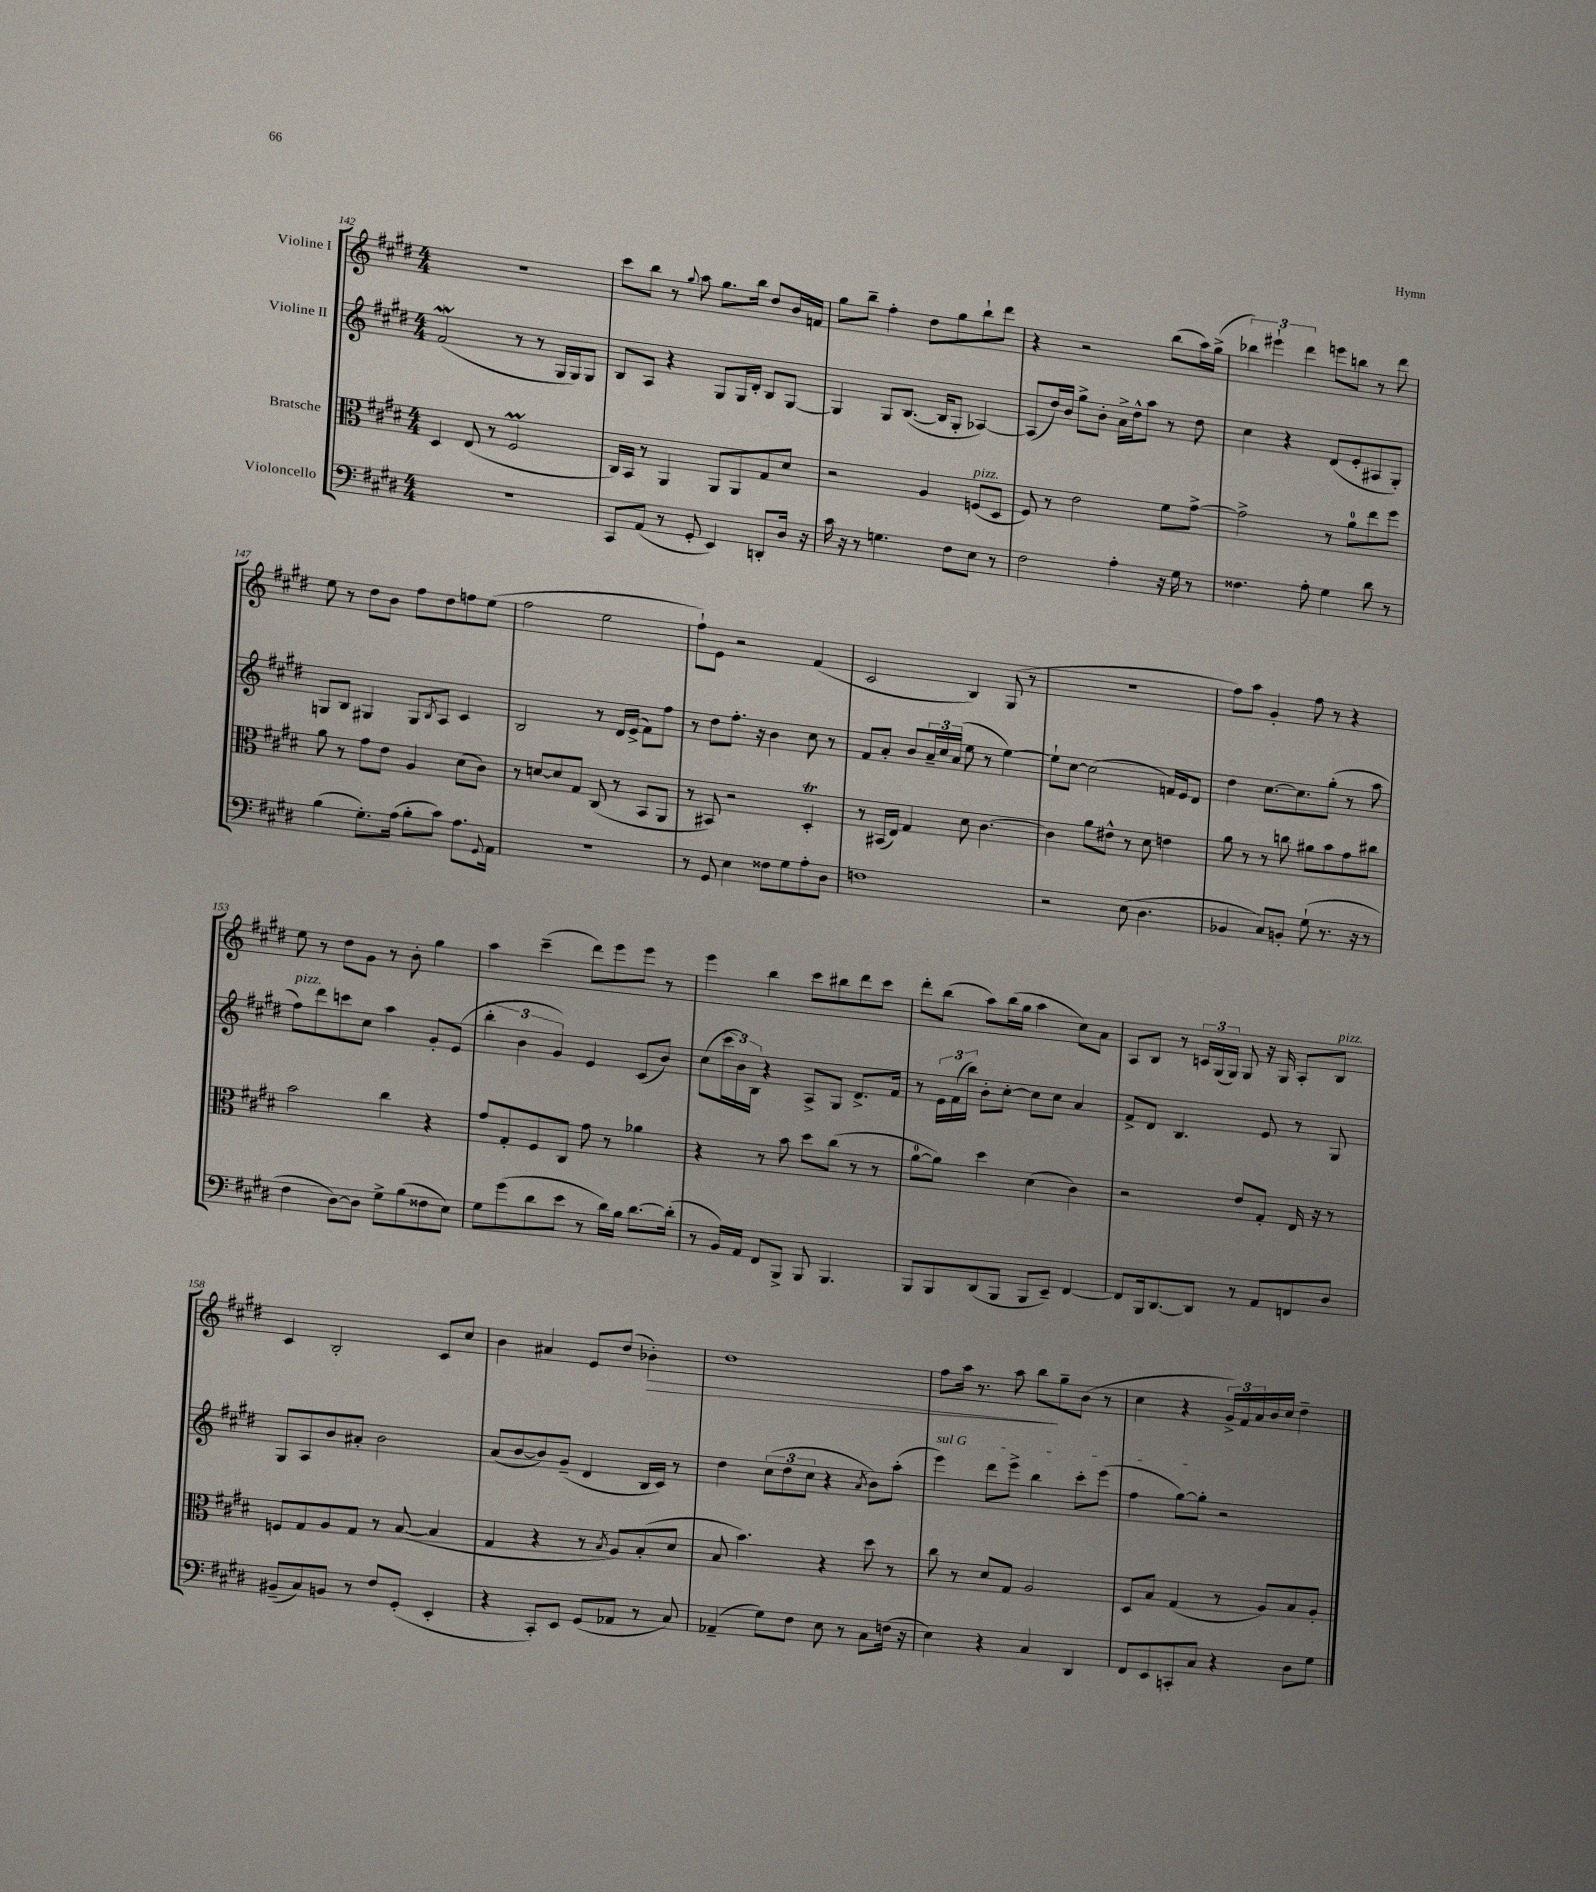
<<
\new StaffGroup <<
\new Staff = "s0" \with { instrumentName = "Violine I" } {
    \clef treble \key e \major \numericTimeSignature \time 4/4
    R1 |
    cis'''8 b''8 r8 \appoggiatura { gis''8 } a''8 gis''8. b''16 dis''8 b'16 f'16 |
    gis''8 b''8-- fis''4-. dis''8 gis''8 b''8-! dis'''8 |
    r4 r2 b''8( a''16) gis''16->( |
    \tuplet 3/2 { bes''4) eis'''4-! dis'''4 } e'''8 b''8 r8 dis'''8 |
    e''8 r8 dis''8 b'8 fis''8 dis''8 f''8 e''8( |
    fis''2 e''2 |
    fis''8-!) e'8 r2 fis'4( |
    cis'2 b4) gis8( r8 |
    r1 |
    fis''8) a''8 gis'4-. fis''8 r8 r4 |
    e''8 r8 dis''8 gis'8 r8 b'8-. gis''4 |
    a''4 cis'''4--( dis'''8) e'''8 e'''8 r8 |
    e'''4 b''4 cis'''8 bis''8 dis'''8 cis'''8 |
    dis'''8-. b''8( a''8) b''16( gis''16 a''4 cis''8) a'8 |
    a8 b8 r8 \tuplet 3/2 { c'16 gis16( gis16) } gis8 r16 gis16 a8-. b8^\markup { \italic "pizz." } |
    cis'4 b2-. cis'8 cis''8 |
    b'4 ais'4 e'8 dis''8( bes'4-.\>) |
    dis''1 |
    fis''8 a''16 r8. a''8 b''8\! gis''8-- b'8( r8 |
    cis''4 r4 \tuplet 3/2 { gis'16->) fis'16 a'16 } b'16 cis''16 dis''4-- \bar "|." |
}
\new Staff = "s1" \with { instrumentName = "Violine II" } {
    \clef treble \key e \major \numericTimeSignature \time 4/4
    fis'2\mordent( r8 r8 gis16 gis16) gis8 |
    b8 a8 r4 gis8 gis16 dis'16-. b8 gis8~ |
    gis4 gis8 b8.~( b16 gis8-. aes4~) |
    aes8( dis''16) b'16 gis''8-> b'8-. a'16-> dis''16-^ a''8 r8 dis''8 |
    cis''4 r4 dis'8( e'8-. ais8 gis8-.) |
    g8 b8 gis4 gis8 \acciaccatura { b8 } a8 cis'4 |
    b2 r8 dis'16 e'16->( fis'8) fis''8 |
    r8 dis''8 fis''8.-. r16 b'4 cis''8 r8 |
    fis'8 a'8-. b'8 \tuplet 3/2 { a'16-- cis''16 a'16( } e''8 r8 e''4~) |
    e''8-! cis''8~ cis''2( f'16) e'16 dis'8 |
    dis''4 cis''8.~ cis''8. gis''8-.( r8 a''8 |
    fis''8^\markup { \italic "pizz." }) dis'''8 c'''8 cis''8 a''4 gis'8-. e'8( |
    \tuplet 3/2 { b''4-. b'4 gis'4) } e'4 cis'8( b'8) |
    cis''8( \tuplet 3/2 { cis'''16 b'16) b16 } r4 a8-> gis8 dis'8.-> fis'16 |
    r8 \tuplet 3/2 { e'16 fis'16( b''16) } b'8-. cis''8~-. cis''8 cis''8 a'4 |
    fis'8-> dis'8 b4. e'8 r8 gis8 |
    gis8 a8 b'8 ais'8-. b'2 |
    a'8( b'8~ b'8) gis'8--( dis'4 b16 cis'16) r8 |
    dis''4 \tuplet 3/2 { cis''8( dis''8 cis''8 } r4 \acciaccatura { a'8 } b'8) a''8-.( |
    \once \override TextSpanner.bound-details.left.text = \markup { \italic "sul G" } e'''4\startTextSpan) dis'''8 e'''8-> b''4 cis'''8-. e'''8( |
    fis''4 gis''8~) gis''8-.\stopTextSpan r2 \bar "|." |
}
\new Staff = "s2" \with { instrumentName = "Bratsche" } {
    \clef alto \key e \major \numericTimeSignature \time 4/4
    dis4 e8( r8 fis2\prall |
    cis16) b,16 r8 a,4 a,8 a,8 gis8 dis'8 |
    r2 a4 f8^\markup { \italic "pizz." }( dis8 |
    fis8) r8 e'2 fis'8 gis'8~-> |
    gis'2-> r8 a'8-0 e''8 fis''8 |
    a'8 r8 gis'8 e'8 a4 dis'8( cis'8) |
    r8 d'8~ d'8 gis8 cis8( r8 b,8 a,8 |
    r8 bis,8) r2 dis4-.\trill |
    r8 bis,16( e16) gis4 dis'8 cis'4.~ |
    cis'4 a'8 eis'8-^ r8 dis'8 e'4 |
    a'8 r8 r8 c''8 ais'8 b'8 gis'8 cis''8 |
    b'2 cis''4 r4 |
    gis'8 gis8-. fis8 cis8 gis'8 r8 aes'4 |
    r4 r8 b'8 dis''8 cis''8( r8 r8 |
    a'8-0~ a'8) dis''4 dis'4( cis'4) |
    r2 e'8 gis8-. e16 r16 r8 |
    f8 gis8 a8 gis8 r8 b8~( b4 |
    gis4 r4 r8 \acciaccatura { b8 } a8) b8-.( dis'8 |
    b8 b'4.) r4 dis''8 r8 |
    cis''8 r8 dis'8 gis8 a2 |
    dis8 b8 gis4( r8 a8) b8 a8-. \bar "|." |
}
\new Staff = "s3" \with { instrumentName = "Violoncello" } {
    \clef bass \key e \major \numericTimeSignature \time 4/4
    r1 |
    cis,8 a,8( r8 gis,8-. e,4) d,8-. dis16 r16 |
    cis'16 r16 r8 g4. fis8 e8 r8 |
    fis2 a4-. r16 gis16 r8 |
    fisis4. a8-. gis4 dis'8 r8 |
    b4( gis8.-.) a16( b8-. cis'8) a8. \appoggiatura { gis,8 } a,16 |
    R1 |
    r8 gis,8 e4 fisis8 gis8 a8-. dis8 |
    f1 |
    r2 e8( dis4. |
    bes,4 cis8) b,8-. gis8-!( r8. r16 r8 |
    fis4 dis8~) dis8 gis8-> b8( fisis8 e8) |
    gis8 gis'8( dis'8 e'8 r8 dis'16) b16 dis'8.~ dis'16-.( |
    r8 b,16) a,16 fis,8 b,,8-> b,,8 b,,4. |
    b,,8 b,,8 dis,8( b,,8 b,,8 e,8--) fis,4~ |
    fis,8 b,,16 dis,8.~ dis,8 r8 a,8 f,8 dis8 |
    bis,8--( cis8) b,8 r8 fis8 gis,8-.( e,4-. |
    r4 cis,8-.) e,8 gis,8( aes,8 r8 cis8) |
    aes,4--( gis8) fis8 e8 r8 cis8 f16( r16 |
    e4) r4 cis4 dis,4 |
    fis,8 e,8 c,8-. cis8 r4 dis8 gis8 \bar "|." |
}
>>
>>
\layout { \context { \Score currentBarNumber = #142 } }
